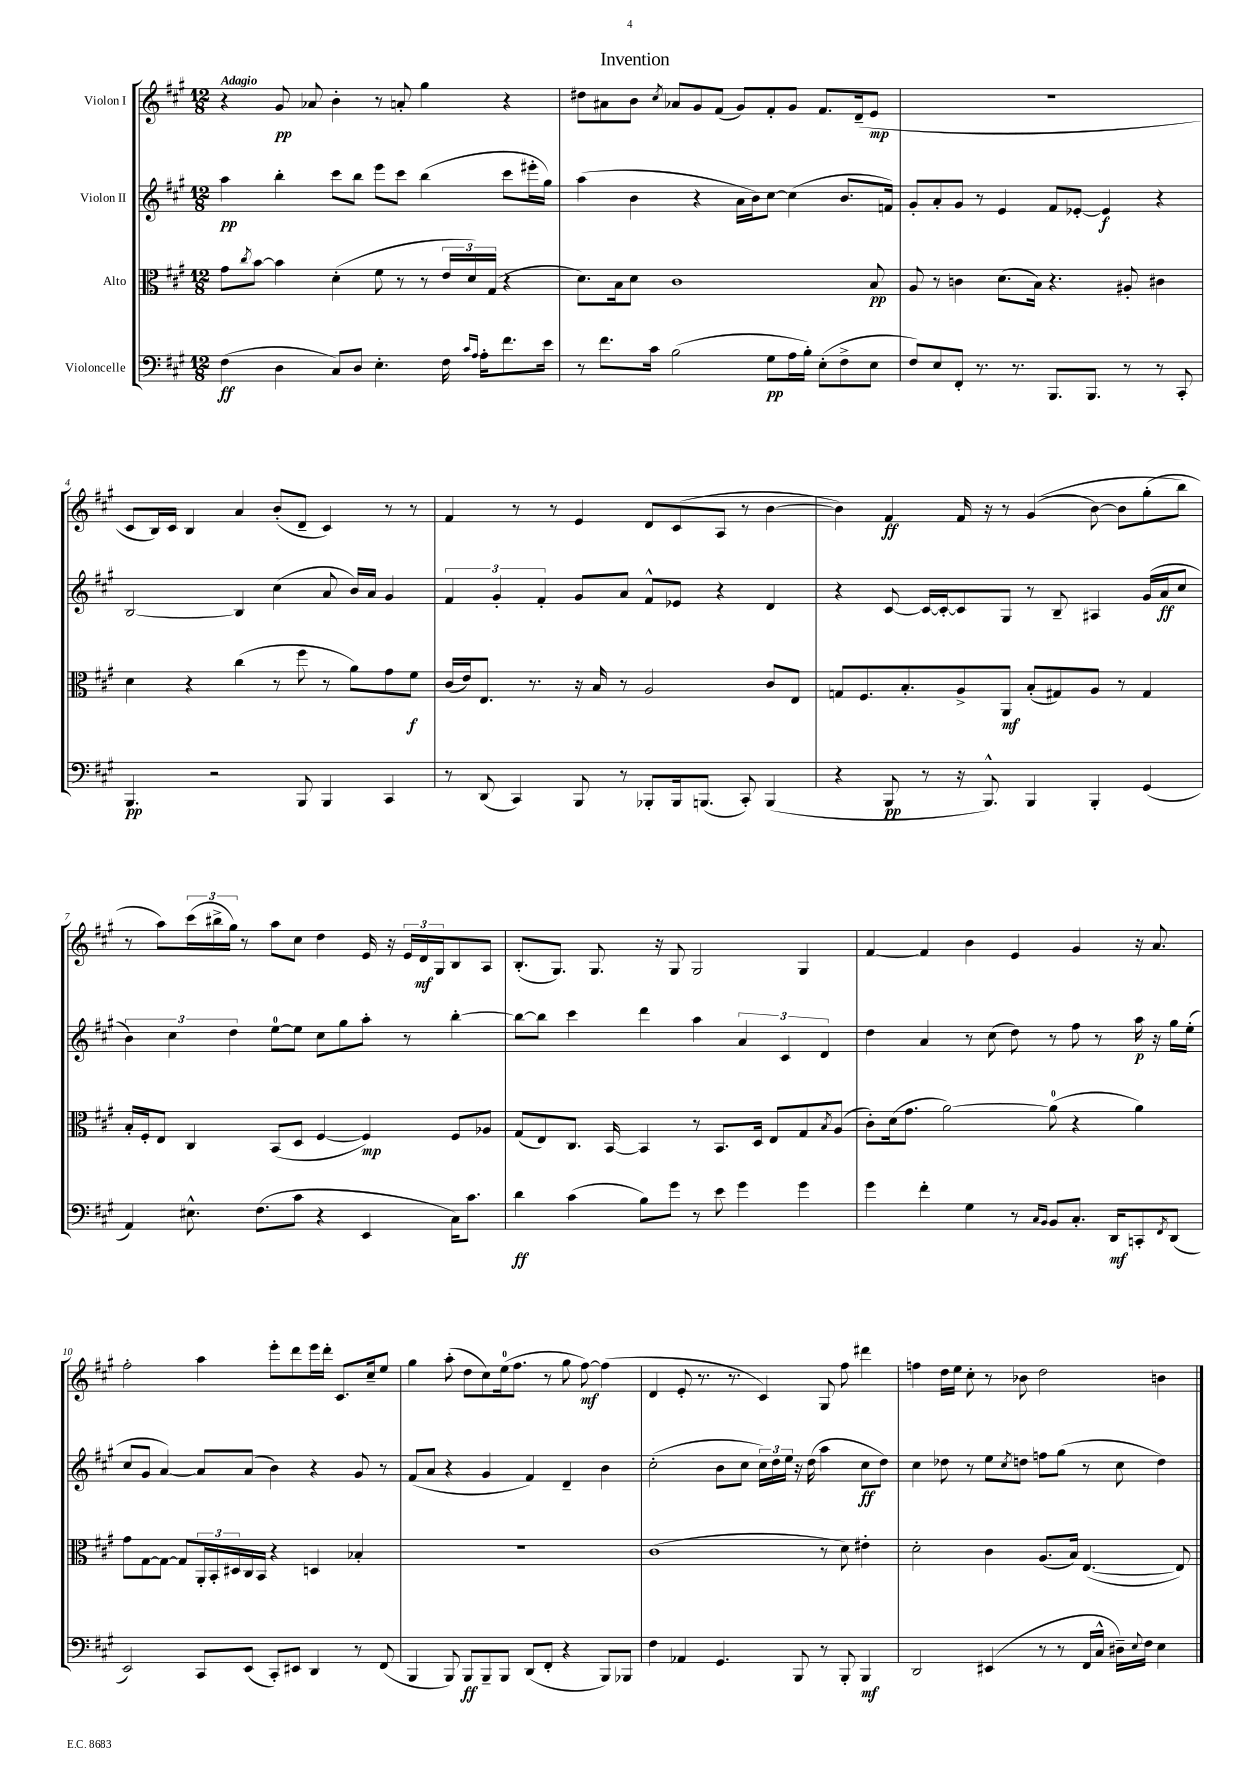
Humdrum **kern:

**kern	**dynam	**kern	**dynam	**kern	**dynam	**kern	**dynam
*part4	*part4	*part3	*part3	*part2	*part2	*part1	*part1
*staff4	*staff4	*staff3	*staff3	*staff2	*staff2	*staff1	*staff1
*I"Violoncelle	*	*I"Alto	*	*I"Violon II	*	*I"Violon I	*
*clefF4	*	*clefC3	*	*clefG2	*	*clefG2	*
*k[f#c#g#]	*	*k[f#c#g#]	*	*k[f#c#g#]	*	*k[f#c#g#]	*
*M12/8	*	*M12/8	*	*M12/8	*	*M12/8	*
=1	=1	=1	=1	=1	=1	=1	=1
!	!	!	!	!	!	!LO:TX:a:B:t=Adagio	!
(4F#\	ff	8g#\L	.	4aa\	pp	4r	.
.	.	8qcc#/	.	.	.	.	.
.	.	[8b\J	.	.	.	.	.
4D\	.	4b\]	.	4bb'\	.	8g#/	pp
.	.	.	.	.	.	8a-X/	.
8C#/L)	.	(4d'\	.	8ccc#\L	.	4b'\	.
8D/J	.	.	.	8bb\J	.	.	.
4.E'\	.	8f#\	.	8eee\L	.	8r	.
.	.	8r	.	8ccc#\J	.	8an'/	.
.	.	8r	.	(4bb\	.	4gg#\	.
16F#\	.	24e/LL	.	.	.	.	.
.	.	24d/)	.	.	.	.	.
16qqc#/LL	.	.	.	.	.	.	.
16qqA/JJ	.	.	.	.	.	.	.
16A'\KL	.	.	.	.	.	.	.
.	.	(24G#/JJ	.	.	.	.	.
8.f#\	.	4r	.	8ccc#\L	.	4r	.
.	.	.	.	16eee#X'\L	.	.	.
16e\Jk	.	.	.	16gg#\JJ)	.	.	.
=2	=2	=2	=2	=2	=2	=2	=2
8r	.	8.d\L)	.	(4aa\	.	8dd#X\L	.
8.f#\L	.	.	.	.	.	8a#X\	.
.	.	16B\k	.	.	.	.	.
.	.	8d\J	.	4b\	.	8b\J	.
16c#\Jk	.	.	.	.	.	.	.
.	.	.	.	.	.	8qcc#/	.
(2B\	.	1c#	.	.	.	8a-X/L	.
.	.	.	.	4r	.	8g#/	.
.	.	.	.	.	.	(8f#/J	.
.	.	.	.	16a\LL	.	8g#/L)	.
.	.	.	.	16b\J)	.	.	.
8G#\L	pp	.	.	[8cc#\J	.	8f#'/	.
16A\L	.	.	.	(4cc#\]	.	8g#/J	.
16B'\JJ)	.	.	.	.	.	.	.
(8E'\L	.	.	.	.	.	8.f#/L	.
8F#^\	.	.	.	8.b/L	.	.	.
.	.	.	.	.	.	(16d~/k	.
8E\J	.	8B/	pp	.	.	8e/J	mp
.	.	.	.	16fn/Jk)	.	.	.
=3	=3	=3	=3	=3	=3	=3	=3
8F#/L)	.	8A/	.	8g#'/L	.	1.r	.
8E/	.	8r	.	8a'/	.	.	.
8FF#'/J	.	4cn\	.	8g#/J	.	.	.
8.r	.	.	.	8r	.	.	.
.	.	(8.d\L	.	4e/	.	.	.
8.r	.	.	.	.	.	.	.
.	.	16B\Jk)	.	.	.	.	.
8.BBB/L	.	4.r	.	8f#/L	.	.	.
.	.	.	.	[8e-X'/J	.	.	.
8.BBB/J	.	.	.	.	.	.	.
.	.	.	.	4e-/]	f	.	.
8r	.	8A#X'/	.	.	.	.	.
8r	.	4c#X\	.	4r	.	.	.
8CC#'/	.	.	.	.	.	.	.
!!LO:LB:g=z
=4	=4	=4	=4	=4	=4	=4	=4
4.BBB/	pp	4d\	.	[2B/	.	8c#/L	.
.	.	.	.	.	.	16B/L)	.
.	.	.	.	.	.	16c#/JJ	.
.	.	4r	.	.	.	4B/	.
2r	.	.	.	.	.	.	.
.	.	(4cc#\	.	4B/]	.	4a/	.
.	.	8r	.	(4cc#\	.	(8b'/L	.
8BBB/	.	8ff#\	.	.	.	8d~/J	.
4BBB/	.	8r	.	8a/	.	4c#/)	.
.	.	8a\L)	.	16b/LL)	.	.	.
.	.	.	.	16a/JJ	.	.	.
4CC#/	.	8g#\	.	4g#/	.	8r	.
.	.	8f#\J	f	.	.	8r	.
=5	=5	=5	=5	=5	=5	=5	=5
8r	.	(16c#/LL	.	6f#/	.	4f#/	.
.	.	16e/J)	.	.	.	.	.
(8DD/	.	8.E/J	.	.	.	.	.
.	.	.	.	6g#'/	.	.	.
4CC#/)	.	.	.	.	.	8r	.
.	.	8.r	.	.	.	.	.
.	.	.	.	6f#'/	.	.	.
.	.	.	.	.	.	8r	.
8BBB/	.	16r	.	8g#/L	.	4e/	.
.	.	16B/	.	.	.	.	.
8r	.	8r	.	8a/J	.	.	.
8BBB-X'/L	.	2A/	.	8f#^^/L	.	8d/L	.
16BBB-/k	.	.	.	8e-X/J	.	(8c#/	.
(8.BBBn/J	.	.	.	.	.	.	.
.	.	.	.	4r	.	8A/J	.
8CC#'/)	.	.	.	.	.	8r	.
(4BBB/	.	8c#/L	.	4d/	.	[4b\	.
.	.	8E/J	.	.	.	.	.
=6	=6	=6	=6	=6	=6	=6	=6
4r	.	8Gn/L	.	4r	.	4b\])	.
.	.	8.F#/	.	.	.	.	.
8BBB/	pp	.	.	[8c#/	.	4f#/	ff
.	.	8.B'/	.	.	.	.	.
8r	.	.	.	16c#/LL_	.	.	.
.	.	.	.	16c#'/J_	.	.	.
16r	.	8A^/	.	8c#/]	.	16f#/	.
8.BBB^^/)	.	.	.	.	.	16r	.
.	.	8AA/J	mf	8G#/J	.	8r	.
4BBB/	.	(8B'/L	.	8r	.	((4g#/	.
.	.	8G#X/)	.	8B~/	.	.	.
4BBB'/	.	8A/J	.	4A#X/	.	[8b\)	.
.	.	8r	.	.	.	8b\L]	.
(4GG#/	.	4G#/	.	(16g#/LL	.	(8gg#'\	.
.	.	.	.	16a/J	ff	.	.
.	.	.	.	8cc#/J	.	8bb\J)	.
!!LO:LB:g=z
=7	=7	=7	=7	=7	=7	=7	=7
4AA/)	.	16B'/LL	.	6b\)	.	8r	.
.	.	16F#'/J	.	.	.	.	.
.	.	8E/J	.	.	.	8aa\L)	.
.	.	.	.	6cc#\	.	.	.
8.E#X^^\	.	4C#/	.	.	.	(24ccc#\L	.
.	.	.	.	.	.	24bb#X^\	.
.	.	.	.	6dd\	.	24gg#\JJ)	.
.	.	.	.	.	.	8r	.
(8.F#\L	.	.	.	.	.	.	.
.	.	(8BB/L	.	[8ee\L	.	8aa\L	.
8c#\J	.	8D/J	.	8ee\J]	.	8cc#\J	.
4r	.	[4F#/	.	8cc#\L	.	4dd\	.
.	.	.	.	8gg#\	.	.	.
4EE/	.	4F#/])	mp	8aa'\J	.	16e/	.
.	.	.	.	.	.	16r	.
.	.	.	.	8r	.	24e/LL	.
.	.	.	.	.	.	24d/	mf
.	.	.	.	.	.	24G#/J	.
16C#\KL)	.	8F#/L	.	[4bb'\	.	8B/	.
8.c#\J	.	.	.	.	.	.	.
.	.	8A-X/J	.	.	.	8A/J	.
=8	=8	=8	=8	=8	=8	=8	=8
4d\	ff	(8G#/L	.	8bb\L_	.	(8.B'/L	.
.	.	8E/)	.	8bb\J]	.	.	.
.	.	.	.	.	.	8.G#/J)	.
(4c#\	.	8.C#/J	.	4ccc#\	.	.	.
.	.	.	.	.	.	8.G#/	.
.	.	[16BB/	.	.	.	.	.
8B\L)	.	4BB/]	.	4ddd\	.	.	.
.	.	.	.	.	.	16r	.
8g#\J	.	.	.	.	.	8G#/	.
8r	.	8r	.	4aa\	.	2G#/	.
8e\	.	8.BB/L	.	.	.	.	.
4g#\	.	.	.	6a/	.	.	.
.	.	16D/Jk	.	.	.	.	.
.	.	8E/L	.	.	.	.	.
.	.	.	.	6c#/	.	.	.
4g#\	.	8G#/	.	.	.	4G#/	.
.	.	.	.	6d/	.	.	.
.	.	8qB/	.	.	.	.	.
.	.	(8A/J	.	.	.	.	.
=9	=9	=9	=9	=9	=9	=9	=9
4g#\	.	8c#'\L)	.	4dd\	.	[4f#/	.
.	.	(16d\k	.	.	.	.	.
.	.	8.g#\J	.	.	.	.	.
4f#'\	.	.	.	4a/	.	4f#/]	.
.	.	[2a\)	.	.	.	.	.
4G#\	.	.	.	8r	.	4b\	.
.	.	.	.	(8cc#\	.	.	.
8r	.	.	.	8dd\)	.	4e/	.
16qqC#/LL	.	.	.	.	.	.	.
16qqBB/JJ	.	.	.	.	.	.	.
8BB/L	.	(8a\]	.	8r	.	.	.
8.C#'/J	.	4r	.	8ff#\	.	4g#/	.
.	.	.	.	8r	.	.	.
16DD/KL	mf	.	.	.	.	.	.
8CCn'/	.	4a\)	.	16aa\	p	16r	.
.	.	.	.	16r	.	8.a/	.
8qFF#/	.	.	.	.	.	.	.
(8DD/J	.	.	.	16gg#\LL	.	.	.
.	.	.	.	(16ee'\JJ	.	.	.
!!LO:LB:g=z
=10	=10	=10	=10	=10	=10	=10	=10
2EE/)	.	8g#\L	.	8cc#/L	.	2ff#'\	.
.	.	[8G#\	.	8g#/J	.	.	.
.	.	8G#\J_	.	[4a/)	.	.	.
.	.	8G#/L]	.	.	.	.	.
8CC#/L	.	24AA'/L	.	8a/L]	.	4aa\	.
.	.	24BB'/	.	.	.	.	.
.	.	24D#X/	.	.	.	.	.
(8EE/J	.	16C#/	.	(8a/J	.	.	.
.	.	16BB/JJ	.	.	.	.	.
8CC#'/L)	.	4r	.	4b\)	.	8eee'\L	.
8EE#X/J	.	.	.	.	.	8ddd\	.
4DD/	.	4Dn/	.	4r	.	16eee\L	.
.	.	.	.	.	.	16ddd'\JJ	.
.	.	.	.	.	.	8.c#/L	.
8r	.	4B-X'/	.	8g#/	.	.	.
.	.	.	.	.	.	16cc#~/k	.
(8FF#/	.	.	.	8r	.	8ee/J	.
=11	=11	=11	=11	=11	=11	=11	=11
4BBB/	.	1.r	.	(8f#/L	.	4gg#\	.
.	.	.	.	8a/J	.	.	.
8BBB/)	.	.	.	4r	.	(8aa'\	.
8BBB/L	ff	.	.	.	.	8dd\L	.
8BBB~/	.	.	.	4g#/	.	8cc#\)	.
8BBB/J	.	.	.	.	.	(16ee\k	.
.	.	.	.	.	.	8.ff#\J	.
(8DD/L	.	.	.	4f#/)	.	.	.
8FF#'/J	.	.	.	.	.	8r	.
4r	.	.	.	4d~/	.	8gg#\	.
.	.	.	.	.	.	[8ff#\)	mf
8BBB/L)	.	.	.	4b\	.	(4ff#\]	.
8BBB-X/J	.	.	.	.	.	.	.
=12	=12	=12	=12	=12	=12	=12	=12
4F#\	.	(1c#	.	(2cc#'\	.	4d/	.
4AA-X/	.	.	.	.	.	8e'/	.
.	.	.	.	.	.	8.r	.
4.GG#/	.	.	.	8b\L	.	.	.
.	.	.	.	.	.	8.r	.
.	.	.	.	8cc#\J	.	.	.
.	.	.	.	24cc#\LL)	.	4c#/)	.
.	.	.	.	24dd\	.	.	.
.	.	.	.	24ee\JJ	.	.	.
8BBB/	.	.	.	16r	.	.	.
.	.	.	.	(16dd\	.	.	.
8r	.	8r	.	4aa\	.	8G#/	.
8BBB'/	.	8d\)	.	.	.	8ff#\	.
4BBB/	mf	4e#X'\	.	8cc#\L	ff	4ddd#X\	.
.	.	.	.	8dd\J)	.	.	.
=13	=13	=13	=13	=13	=13	=13	=13
2DD/	.	2d'\	.	4cc#\	.	4ffn\	.
.	.	.	.	8dd-X\	.	16dd\LL	.
.	.	.	.	.	.	16ee\JJ	.
.	.	.	.	8r	.	8cc#'\	.
(4EE#X/	.	4c#\	.	8ee\L	.	8r	.
.	.	.	.	8qcc#/	.	.	.
.	.	.	.	8ddn\J	.	8b-X\	.
8r	.	(8.A/L	.	8ffn\L	.	2dd\	.
8r	.	.	.	(8gg#\J	.	.	.
.	.	16B/Jk)	.	.	.	.	.
16FF#/LL	.	([4.E/	.	8r	.	.	.
16C#^^/JJ	.	.	.	.	.	.	.
16D#X~\LL)	.	.	.	8cc#\	.	.	.
8qqE/	.	.	.	.	.	.	.
16F#\JJ	.	.	.	.	.	.	.
4E\	.	.	.	4dd\)	.	4bn\	.
.	.	8E/])	.	.	.	.	.
==	==	==	==	==	==	==	==
*-	*-	*-	*-	*-	*-	*-	*-
